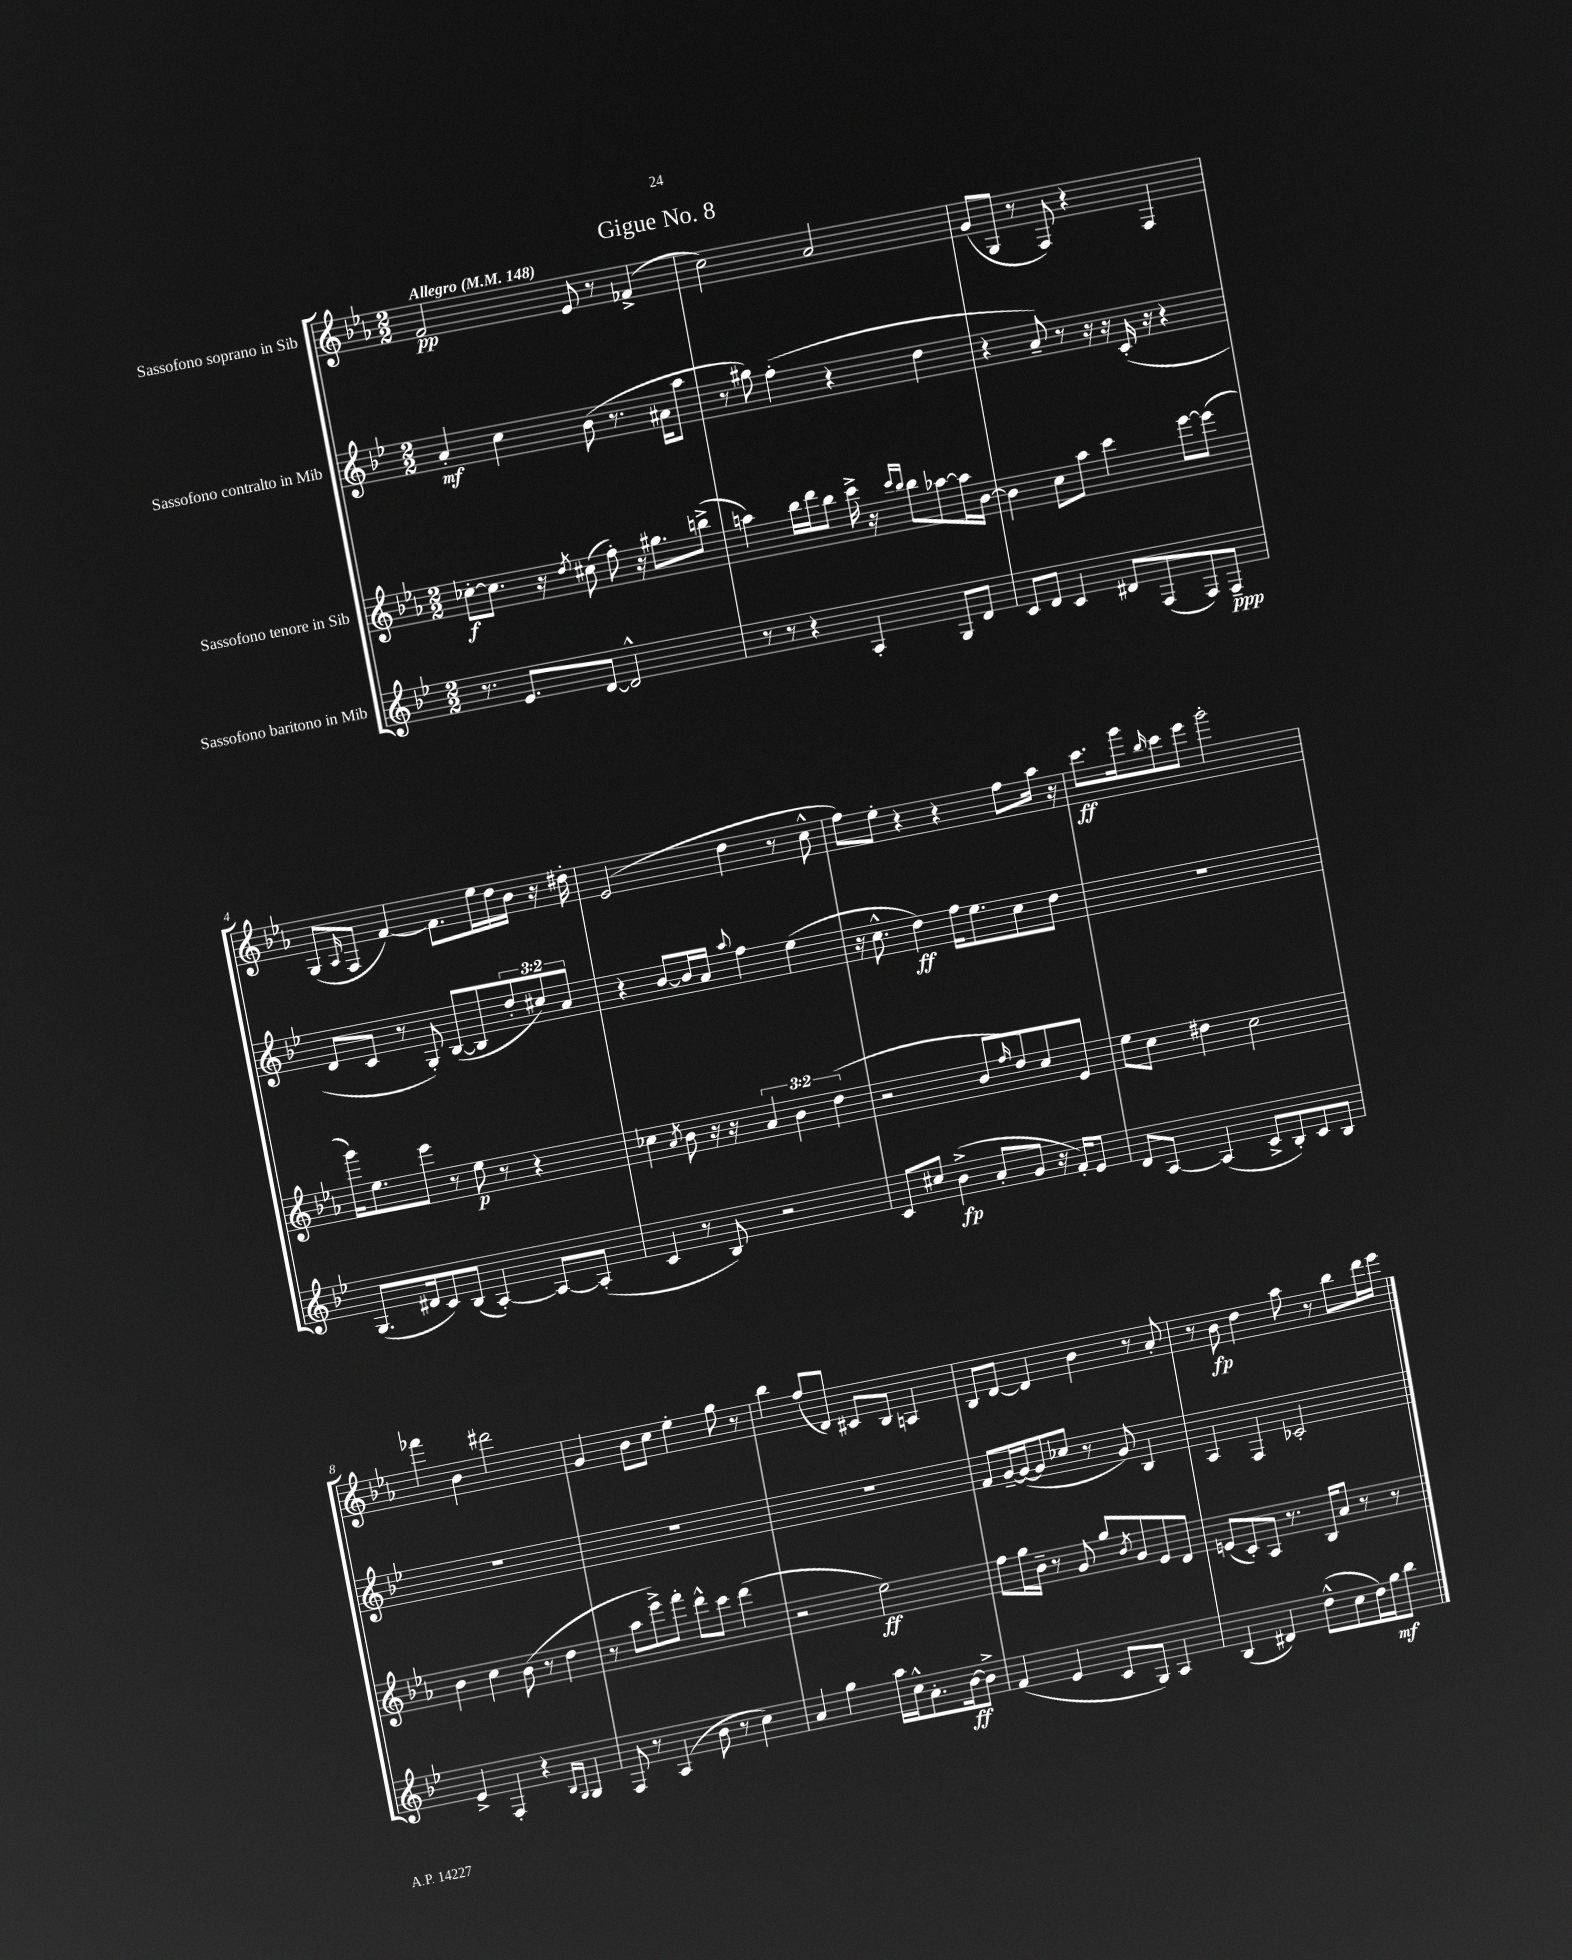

**kern	**dynam	**kern	**dynam	**kern	**dynam	**kern	**dynam
*part4	*part4	*part3	*part3	*part2	*part2	*part1	*part1
*staff4	*staff4	*staff3	*staff3	*staff2	*staff2	*staff1	*staff1
*I"Sassofono baritono in Mib	*	*I"Sassofono tenore in Sib	*	*I"Sassofono contralto in Mib	*	*I"Sassofono soprano in Sib	*
*clefG2	*	*clefG2	*	*clefG2	*	*clefG2	*
*k[b-e-]	*	*k[b-e-a-]	*	*k[b-e-]	*	*k[b-e-a-]	*
*M2/2	*	*M2/2	*	*M2/2	*	*M2/2	*
*MM148	*	*MM148	*	*MM148	*	*MM148	*
=1	=1	=1	=1	=1	=1	=1	=1
!	!	!	!	!	!	!LO:TX:a:B:t=Allegro	!
8.r	.	[8cc-X'\L	f	4a'/	mf	2f/	pp
.	.	8.cc-\J]	.	.	.	.	.
8.e-/L	.	.	.	.	.	.	.
.	.	.	.	4cc\	.	.	.
.	.	16r	.	.	.	.	.
.	.	8qdd/	.	.	.	.	.
[8d/J	.	(8cc#X\	.	.	.	.	.
2d^^/]	.	8ff'\)	.	(8b-\	.	8e-/	.
.	.	16r	.	8.r	.	8r	.
.	.	8.gg#X\L	.	.	.	.	.
.	.	.	.	.	.	(4f-X^/	.
.	.	.	.	16a#X\KL	.	.	.
.	.	(8bbn^\J	.	8aa\J	.	.	.
=2	=2	=2	=2	=2	=2	=2	=2
8r	.	4aan\)	.	8r	.	2cc\)	.
8r	.	.	.	8gg#X\)	.	.	.
4r	.	16bb-\LL	.	(4ff'\	.	.	.
.	.	16ddd\J	.	.	.	.	.
.	.	8bb-\J	.	.	.	.	.
4A'/	.	16ccc^\	.	4r	.	2a-/	.
.	.	16r	.	.	.	.	.
.	.	16qqccc/LL	.	.	.	.	.
.	.	16qqbb-/JJ	.	.	.	.	.
.	.	8bb-\L	.	.	.	.	.
8G/L	.	[8aa-X\	.	4dd\	.	.	.
8d/J	.	16aa-\L]	.	.	.	.	.
.	.	[16b-\JJ	.	.	.	.	.
=3	=3	=3	=3	=3	=3	=3	=3
8c/L	.	4b-\]	.	4r	.	(8g/L	.
8d/J	.	.	.	.	.	8G/J	.
4c/	.	8cc\L	.	8a~/)	.	8r	.
.	.	8aa-\J	.	8r	.	8F/)	.
8d#X/L	.	4ccc\	.	16r	.	4r	.
.	.	.	.	16r	.	.	.
(8F/	.	.	.	(16c'/	.	.	.
.	.	.	.	16r	.	.	.
8F/)	.	[8eee-\L	.	4r	.	4F/	.
8F~/J	ppp	(8eee-\J]	.	.	.	.	.
!!LO:LB:g=z
=4	=4	=4	=4	=4	=4	=4	=4
(8.G/L	.	16ggg\KL)	.	8d/L	.	(8G/L	.
.	.	8.ee-\	.	.	.	.	.
.	.	.	.	.	.	16qqA-/	.
.	.	.	.	8c/J	.	8F/J	.
16d#X/k	.	.	.	.	.	.	.
8c/)	.	8eee-\J	.	8r	.	[4f/)	.
(8B-/J	.	8r	.	8G'/)	.	.	.
[4A'/)	.	8ee-\	p	([8B-/L	.	8.f\L]	.
.	.	8r	.	8B-/]	.	.	.
.	.	.	.	.	.	16ee-\L	.
8A/L_	.	4r	.	12dd'/	.	16dd\	.
.	.	.	.	.	.	16b-\JJ	.
.	.	.	.	12cc#X/)	.	.	.
(8A'/J]	.	.	.	.	.	16r	.
.	.	.	.	12a/J	.	.	.
.	.	.	.	.	.	16dd#X'\	.
=5	=5	=5	=5	=5	=5	=5	=5
4c/	.	4cc-X\	.	4r	.	(2e-/	.
.	.	8qa-/	.	.	.	.	.
8r	.	8b-\	.	[8b-/L	.	.	.
8B-/)	.	16r	.	16b-/L]	.	.	.
.	.	16r	.	16a/JJ	.	.	.
.	.	.	.	8qqaa/	.	.	.
2r	.	6a-/	.	4ff\	.	4dd\	.
.	.	6b-\	.	.	.	.	.
.	.	.	.	(4ee-\	.	8r	.
.	.	(6dd\	.	.	.	.	.
.	.	.	.	.	.	8cc^^\	.
=6	=6	=6	=6	=6	=6	=6	=6
8c/L	.	2r	.	16r	.	8ff\L)	.
.	.	.	.	8.cc^^\	.	.	.
8cc#X/J	.	.	.	.	.	8ee-'\J	.
(4b-^\	fp	.	.	4dd\)	ff	4r	.
8a'/L	.	8b-/L	.	16ff\KL	.	4r	.
.	.	.	.	8.ee-\	.	.	.
.	.	16qqff/	.	.	.	.	.
8g/J	.	8dd/)	.	.	.	.	.
16r	.	8cc/	.	8cc\	.	8ff\L	.
16f'/KL)	.	.	.	.	.	.	.
8e-/J	.	8e-/J	.	8dd\J	.	16aa-\Jk	.
.	.	.	.	.	.	16r	.
=7	=7	=7	=7	=7	=7	=7	=7
8d/L	.	8ee-\L	.	1r	.	8.ccc\L	ff
[8A/J	.	8cc\J	.	.	.	.	.
.	.	.	.	.	.	16ggg\k	.
.	.	.	.	.	.	16qqbb-/	.
(4A/]	.	4dd#X\	.	.	.	8ccc\	.
.	.	.	.	.	.	8eee-\J	.
8c^/L	.	2cc\	.	.	.	2ggg'\	.
8B-'/)	.	.	.	.	.	.	.
8c/	.	.	.	.	.	.	.
8B-/J	.	.	.	.	.	.	.
!!LO:LB:g=z
=8	=8	=8	=8	=8	=8	=8	=8
4e-^/	.	4b-\	.	1r	.	4fff-X\	.
4F'/	.	4cc\	.	.	.	4b-\	.
4r	.	(8b-\	.	.	.	2ddd#X\	.
.	.	8r	.	.	.	.	.
16qqB-/LL	.	.	.	.	.	.	.
16qqG/JJ	.	.	.	.	.	.	.
4G/	.	4dd\	.	.	.	.	.
=9	=9	=9	=9	=9	=9	=9	=9
8F/	.	8r	.	1r	.	4g/	.
8r	.	8aa-\L	.	.	.	.	.
(4A/	.	8eee-^\)	.	.	.	8b-\L	.
.	.	8fff'\J	.	.	.	8cc\J	.
8b-\	.	8ddd^^\L	.	.	.	4ee-'\	.
8r	.	8ccc\J	.	.	.	.	.
4cc\)	.	(4ddd\	.	.	.	8gg\	.
.	.	.	.	.	.	8r	.
=10	=10	=10	=10	=10	=10	=10	=10
4a/	.	2r	.	1r	.	4bb-\	.
4gg\	.	.	.	.	.	(8ff/L	.
.	.	.	.	.	.	8d/J)	.
16aa\LL	.	2ee-\)	ff	.	.	8c#X/L	.
16cc^^\J	.	.	.	.	.	.	.
8.a'\	.	.	.	.	.	8B-/J	.
.	.	.	.	.	.	4An/	.
[16b-\k	ff	.	.	.	.	.	.
8b-^\J]	.	.	.	.	.	.	.
=11	=11	=11	=11	=11	=11	=11	=11
(4f/	.	8ff\L	.	8f/L	.	8B-/L	.
.	.	16gg\L	.	[16g~/L	.	[8d/J	.
.	.	16b-~\JJ	.	(16g/J_	.	.	.
4e-/	.	8r	.	8g/]	.	4d/]	.
.	.	8g/	.	8cc-X/J	.	.	.
8c/L	.	8gg/L	.	8r	.	4b-\	.
.	.	8qb-/	.	.	.	.	.
8G/J)	.	8g/	.	8g/)	.	.	.
4A/	.	8e-/	.	4B-/	.	8r	.
.	.	8d/J	.	.	.	8a-'/	.
=12	=12	=12	=12	=12	=12	=12	=12
(4B-/	.	(8en/L	.	4A/	.	8r	.
.	.	8c'/)	.	.	.	8b-\	fp
4d#X/)	.	8A-/J	.	4F/	.	4dd\	.
.	.	8.r	.	.	.	.	.
(8dd^^\L	.	.	.	2c-X'/	.	8aa-\	.
.	.	16B-/KL	.	.	.	.	.
8cc\	.	8a-/J	.	.	.	8r	.
16dd\L)	.	8r	.	.	.	8bb-\L	.
16gg\J	mf	.	.	.	.	.	.
8bb-\J	.	8r	.	.	.	16ddd\L	.
.	.	.	.	.	.	16eee-\JJ	.
==	==	==	==	==	==	==	==
*-	*-	*-	*-	*-	*-	*-	*-
